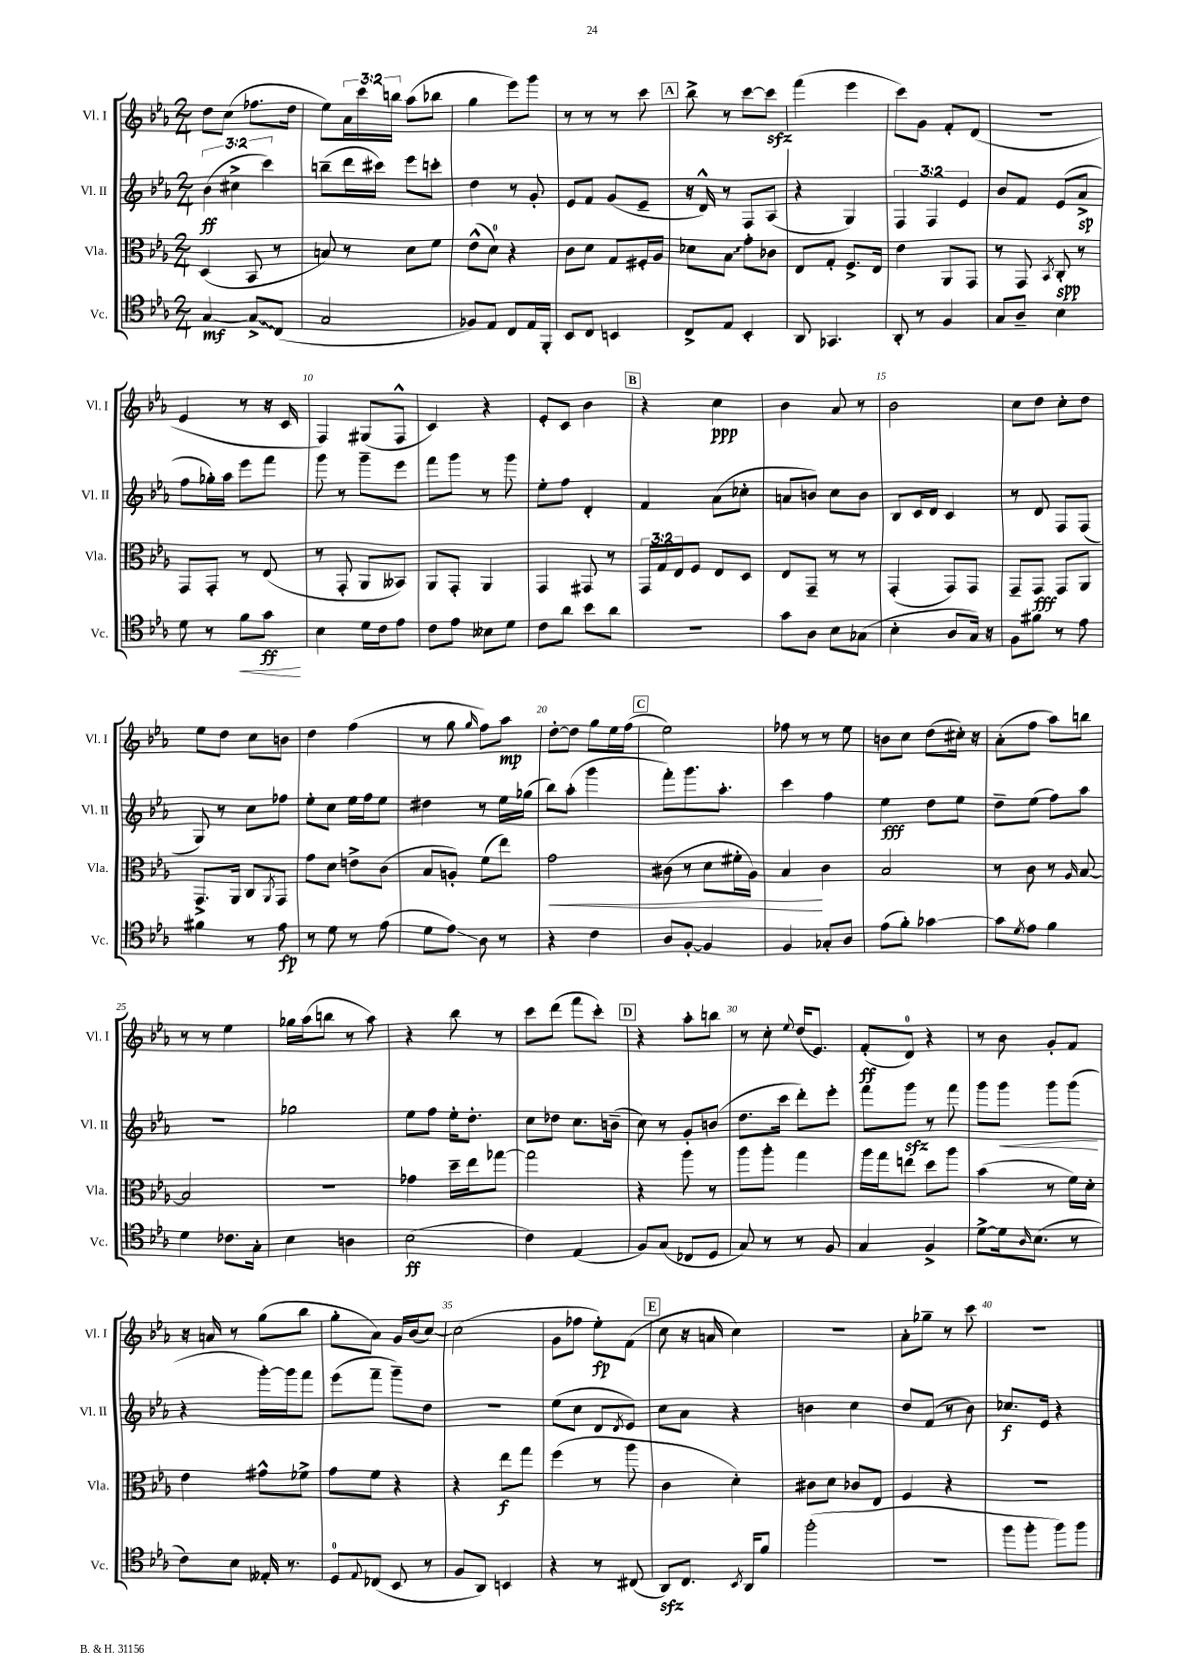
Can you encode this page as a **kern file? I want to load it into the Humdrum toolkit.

**kern	**kern	**kern	**kern
*staff4	*staff3	*staff2	*staff1
*clefC4	*clefC3	*clefG2	*clefG2
*k[b-e-a-]	*k[b-e-a-]	*k[b-e-a-]	*k[b-e-a-]
*M2/4	*M2/4	*M2/4	*M2/4
[4G	(4D	(6b-	8dd
.	.	.	(8cc
.	.	6cc#^	.
8G^]	8BB-	.	8.ff-
.	.	6ccc)	.
(8C	8r	.	.
.	.	.	16dd
=	=	=	=
2G	8B)	(8bb~	8ee-)
.	8r	16ddd	24a-
.	.	.	24ccc
.	.	16ccc#)	.
.	.	.	24bb
.	8d	8eee-	(8aa-
.	8f	8ccc'	8bb-
=	=	=	=
8F-)	(8e-^^	4dd	4gg
8E-	8d)	.	.
8C	4r	8r	8eee-)
16E-	.	8g'	8ggg
16FF'	.	.	.
=	=	=	=
8BB-	8c	8e-	8r
8C	8d	8f	8r
4BB	8G	(8g	8r
.	16F#'	8e-~	8ccc
.	16A-	.	.
=	=	=	=
8C^	8d-	16r	8bb-^
.	.	16d^^)	.
8E-	8B-	8r	8r
4BB-'	8g'	8F	[8ccc
.	8c-	(8A-	8ccc]
=	=	=	=
8AA-	8E-	4r	(4fff
4.GG-	8G'	.	.
.	8.F^	4G)	4eee-
.	16E-	.	.
=	=	=	=
8AA-'	4e-	6F	8ccc)
8r	.	.	8g
.	.	6F	.
4F	8AA-	.	8f'
.	.	6e-	.
.	8GG	.	(8d
=	=	=	=
8G	8r	8b-	2r
8A-~	8GG	8f	.
.	8qBB-	.	.
4B-	8C'	(8e-	.
.	8r	8a-^	.
=	=	=	=
8d	8GG	8ff	4e-
8r	8GG'	16gg-')	.
.	.	16aa-	.
8f	8r	8eee-	8r
8g	(8E-	8fff	16r
.	.	.	16c
=	=	=	=
4B-	8r	8ggg	4F)
.	8GG'	8r	.
16d	8AA-	8ggg~	(8G#
16c	.	.	.
8e-	8BB--)	8eee-	8F^^
=	=	=	=
8c	8AA-	8fff	4c)
8e-	8GG'	8ggg	.
8B--	4AA-	8r	4r
8d	.	8ggg	.
=	=	=	=
8c	4GG	8ee-'	8e-'
8a-	.	8ff	8c
8b-	8GG#	4d'	4b-
8a-	8r	.	.
=	=	=	=
2r	24GG	4f	4r
.	24G	.	.
.	24E-	.	.
.	8F	.	.
.	8E-	(8a-	4cc
.	8D	8cc-'	.
=	=	=	=
8g	8E-	8a	4b-
8A-	8GG~	8b)	.
8B-	8r	8cc	8a-
(8G-	8r	8b	8r
=	=	=	=
4B-'	(4GG'	8B-	2b-
.	.	16c	.
.	.	16d	.
8A-	8GG)	4c	.
16G)	8GG	.	.
16r	.	.	.
=	=	=	=
8F	8GG~	8r	8cc
8f#	8GG	8d	8dd
8r	8GG	8F	8cc'
8e-	8AA-	(8F	8dd
=	=	=	=
4f#	8.GG^	8G)	8ee-
.	.	8r	8dd
.	16AA-	.	.
8r	8C	8cc	8cc
.	8qAA-	.	.
8e-	8GG	8ff-	8b
=	=	=	=
8r	8g	8ee-'	4dd
8d	8d	8cc	.
8r	8e^	16ee-	(4ff
.	.	16ff	.
(8e-	(8c	8ee-	.
=	=	=	=
8d	8B-	4dd#	8r
8e-)	8A')	.	8gg
.	.	.	16qqgg
8A-	(8f	8r	8ff)
8r	8ee-)	16ee-	8aa-
.	.	(16gg-	.
=	=	=	=
4r	2g	8bb-)	[8dd'
.	.	(8aa-'	8dd]
4c	.	4ggg	8gg
.	.	.	16ee-
.	.	.	(16ff
=	=	=	=
8A-	(8c#	8fff')	2ee-)
[8F'	8r	8.ggg	.
4F]	8d	.	.
.	.	8.aa-'	.
.	16f#'	.	.
.	16A-)	.	.
=	=	=	=
4F	4B-	4ccc	8ff-
.	.	.	8r
8G-'	4c	4ff	8r
8A-	.	.	8ee-
=	=	=	=
(8e-	2B-	4ee-	8b
8f')	.	.	8cc
[4g-	.	8dd	(8dd
.	.	8ee-	16cc#')
.	.	.	16r
=	=	=	=
8g-]	8r	8dd~	(8a-'
8qd	.	.	.
8e-	8c	(8ee-	8ff
4f	8r	8ff)	8aa-)
.	16qqA-	.	.
.	[8B-	8aa-	8bb
=	=	=	=
4d	2B-]	2r	8r
.	.	.	8r
8.c-	.	.	4ee-
16G'	.	.	.
=	=	=	=
4B-	2r	2gg-	16gg-
.	.	.	(16aa-
.	.	.	8bb
4A	.	.	8r
.	.	.	8aa-)
=	=	=	=
(2B-	4g-	8ee-	4r
.	.	8ff	.
.	16dd~	16ee-'	8bb-
.	16ee-	8.dd'	.
.	[8gg-	.	8r
=	=	=	=
4c)	2gg-]	8cc	8ccc
.	.	8dd-	(8ddd
(4E-	.	8.cc	8fff
.	.	.	8ccc')
.	.	(16b~	.
=	=	=	=
8F)	4r	8cc)	4r
(8G	.	8r	.
8C-	8aa-	8g'	8aa-'
8D	8r	(8b	8bb
=	=	=	=
8G)	8aa-	8.dd	8r
8r	8aa-'	.	8cc'
.	.	16ccc	.
.	.	.	8qqee-
8r	4gg	8ddd')	(16dd
.	.	.	8.e-)
8F	.	8eee-'	.
=	=	=	=
4G	16aa-	8fff	(8f'
.	16gg	.	.
.	8ee	8ggg	8d)
4F^	8dd	8r	4r
.	8aa-	8fff	.
=	=	=	=
[8d^	(4b-	8ggg	8r
16d]	.	8ggg	8b-
16qqA-	.	.	.
(8.B-	.	.	.
.	8r	8ggg	8g'
8r	16f)	(8ggg	8f
.	16d'	.	.
=	=	=	=
8c)	4e-	4r	16r
.	.	.	16a
8B-	.	.	8r
16E--'	8g#^^	[16ggg')	(8gg
8.r	.	16ggg]	.
.	8f-^	8fff	8bb-
=	=	=	=
8D	8g	(8eee-	8gg'
8qqE-	.	.	.
(8C-	8f	8fff~	8a-)
8BB-	4r	8ggg~)	16g
.	.	.	(16b-
8r	.	8dd	[8cc)
=	=	=	=
8F	4r	2r	(2cc]
8AA-)	.	.	.
4BB	8ee-	.	.
.	8gg	.	.
=	=	=	=
4r	(4ff	(8ee-	8g
.	.	8cc	8ff-
8r	8r	8d	8ee-')
.	.	8qd	.
(8C#	8aa-	8e-)	(8f
=	=	=	=
8AA-)	4c	8cc	8cc
8.C	.	8a-	16r
.	.	.	16a
.	4d')	4r	4cc)
8qBB-	.	.	.
16AA-	.	.	.
8f	.	.	.
=	=	=	=
(2ff'	8c#	4b	2r
.	8d	.	.
.	8c-	4cc	.
.	8E-	.	.
=	=	=	=
2r	4F	8dd	8a-'
.	.	(8f	8gg-~
.	4r	8r	8r
.	.	8b-)	8ccc
=	=	=	=
8ff	2r	8.cc-	2r
8ff'	.	.	.
.	.	16e-	.
8ff)	.	4r	.
8ff	.	.	.
==	==	==	==
*-	*-	*-	*-
